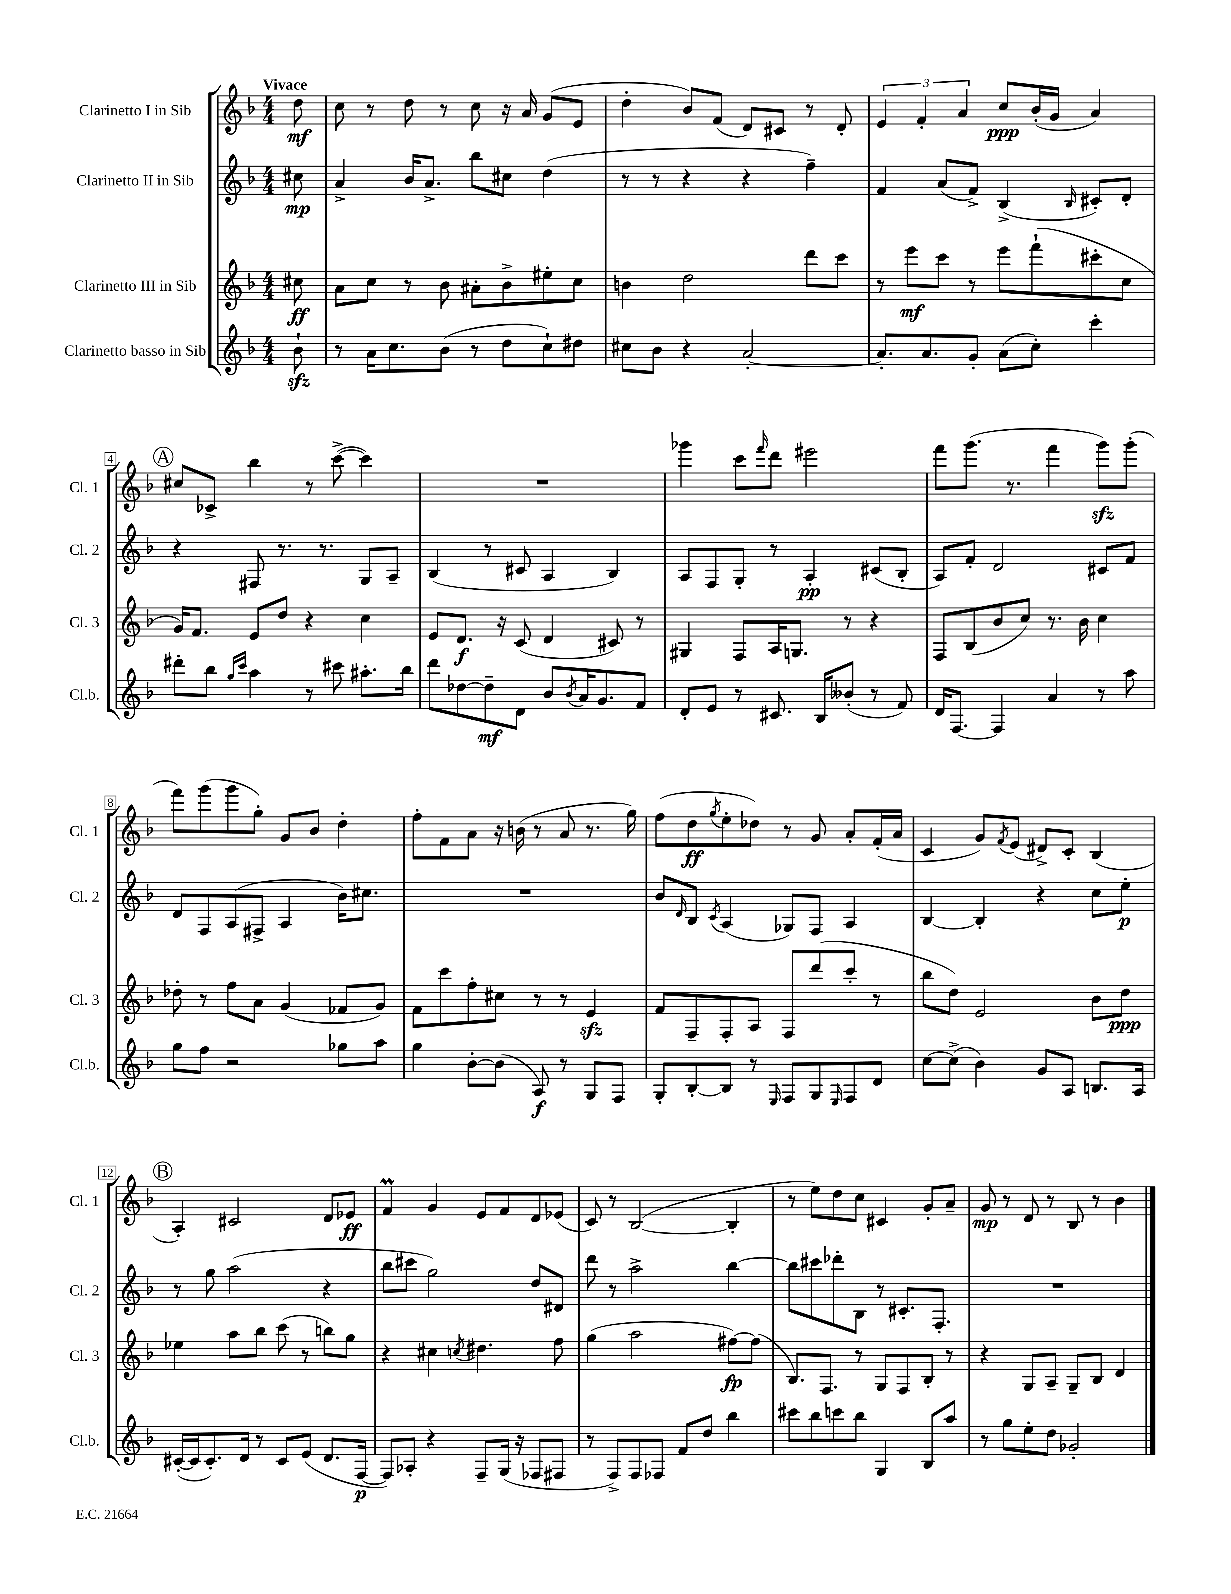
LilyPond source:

<<
\new StaffGroup <<
\new Staff = "s0" \with { instrumentName = "Clarinetto I in Sib" shortInstrumentName = "Cl. 1" } {
    \clef treble \key f \major \numericTimeSignature \time 4/4 \partial 8 \tempo "Vivace"
    d''8\mf |
    c''8 r8 d''8 r8 c''8 r16 a'16 g'8( e'8 |
    d''4-. bes'8) f'8( d'8) cis'8 r8 d'8-. |
    \tuplet 3/2 { e'4 f'4-. a'4 } c''8\ppp bes'16-.( g'16 a'4) |
    \mark \markup { \circle "A" } cis''8 ces'8-> bes''4 r8 c'''8~->( c'''4) |
    R1 |
    ges'''4 c'''8 \grace { f'''16 } d'''8 eis'''2 |
    f'''8 g'''8.( r8. f'''4 g'''8\sfz) g'''8-.( |
    f'''8) g'''8( g'''8 g''8-.) g'8 bes'8 d''4-. |
    f''8-. f'8 a'8 r16 b'16( r8 a'8 r8. g''16) |
    f''8( d''8\ff \acciaccatura { g''8 } e''8-. des''8) r8 g'8 a'8-. f'16-.( a'16 |
    c'4 g'8) \acciaccatura { f'8 } e'8( dis'8->) c'8-. bes4( |
    \mark \markup { \circle "B" } a4-.) cis'2 d'8 ees'8\ff |
    f'4\prall g'4 e'8 f'8 d'8 ees'8( |
    c'8) r8 bes2~( bes4-. |
    r8 e''8) d''8 c''8 cis'4 g'8-. a'8-- |
    g'8\mp r8 d'8 r8 bes8 r8 bes'4 \bar "|." |
}
\new Staff = "s1" \with { instrumentName = "Clarinetto II in Sib" shortInstrumentName = "Cl. 2" } {
    \clef treble \key f \major \numericTimeSignature \time 4/4 \partial 8
    cis''8\mp |
    a'4-> bes'16 a'8.-> bes''8 cis''8 d''4( |
    r8 r8 r4 r4 f''4--) |
    f'4 a'8( f'8->) bes4->( \grace { bes16 } cis'8-.) d'8-. |
    \mark \markup { \circle "A" } r4 fis8 r8. r8. g8 a8-- |
    bes4( r8 cis'8 a4 bes4) |
    a8 f8 g8-. r8 a4-.\pp cis'8( bes8-. |
    a8) f'8-. d'2 cis'8 f'8 |
    d'8 f8 a8( fis8-> a4 bes'16) cis''8. |
    R1 |
    bes'8 \grace { d'16 } bes8 \acciaccatura { c'8 } a4( ges8) f8 a4 |
    bes4~ bes4-. r4 c''8 e''8-.\p |
    \mark \markup { \circle "B" } r8 g''8 a''2( r4 |
    bes''8 cis'''8 g''2) d''8 dis'8 |
    d'''8 r8 a''2-> bes''4~ |
    bes''8 cis'''8 des'''8-. bes8 r8 cis'8.-. f8.-. |
    R1 \bar "|." |
}
\new Staff = "s2" \with { instrumentName = "Clarinetto III in Sib" shortInstrumentName = "Cl. 3" } {
    \clef treble \key f \major \numericTimeSignature \time 4/4 \partial 8
    cis''8\ff |
    a'8 c''8 r8 bes'8 ais'8-. bes'8-> eis''8-. c''8 |
    b'4 d''2 d'''8 c'''8 |
    r8 e'''8\mf c'''8 r8 e'''8 f'''8-!( cis'''8-. c''8 |
    \mark \markup { \circle "A" } g'16) f'8. e'8 d''8 r4 c''4 |
    e'8 d'8.\f r16 c'8( d'4 cis'8) r8 |
    gis4 f8 a16 g8. r8 r4 |
    f8 bes8( bes'8 c''8) r8. bes'16 c''4 |
    des''8-. r8 f''8 a'8 g'4( fes'8 g'8) |
    f'8 c'''8 f''8-. cis''8 r8 r8 e'4\sfz |
    f'8 f8-- f8-. a8 f8 d'''8( c'''8-. r8 |
    bes''8 d''8) e'2 bes'8 d''8\ppp |
    \mark \markup { \circle "B" } ees''4 a''8 bes''8 c'''8( r8 b''8) g''8 |
    r4 cis''4 \acciaccatura { c''8 } dis''4. f''8 |
    g''4( a''2 fis''8~\fp) fis''8( |
    bes8.) f8. r8 g8 f8 bes8-. r8 |
    r4 g8 a8-- g8-- bes8 d'4 \bar "|." |
}
\new Staff = "s3" \with { instrumentName = "Clarinetto basso in Sib" shortInstrumentName = "Cl.b." } {
    \clef treble \key f \major \numericTimeSignature \time 4/4 \partial 8
    bes'8-!\sfz |
    r8 a'16 c''8. bes'8( r8 d''8 c''8-!) dis''8 |
    cis''8 bes'8 r4 a'2~-. |
    a'8.-. a'8. g'8-. a'8( c''8-.) c'''4-. |
    \mark \markup { \circle "A" } dis'''8-. bes''8 \grace { g''16 c'''16 } a''4 r8 cis'''8 ais''8.-. bes''16 |
    d'''8 des''8~ des''8--\mf d'8 bes'8 \acciaccatura { bes'8 } a'16 g'8. f'8 |
    d'8-. e'8 r8 cis'8. bes16 beses'8-.( r8 f'8) |
    d'16 f8.~ f4 a'4 r8 a''8 |
    g''8 f''8 r2 ges''8 a''8 |
    g''4 bes'8~-. bes'8( a8\f) r8 g8 f8 |
    g8-. bes8~-. bes8 r8 \grace { e16 } f8 g8 \grace { e16 } f8 d'8 |
    c''8~ c''8->( bes'4) g'8 a8 b8. a16 |
    \mark \markup { \circle "B" } cis'16~-.( cis'16 cis'8.-.) d'16 r8 cis'8 e'8( d'8. f16~\p |
    f8) aes8-. r4 f8-- g16( r16 fes8 fis8 |
    r8 f8->) f8 fes8 f'8 d''8 bes''4 |
    cis'''8 bes''8 c'''8 bes''8 g4 bes8 a''8 |
    r8 g''8 e''8-. d''8 ges'2-. \bar "|." |
}
>>
>>
\layout { \context { \Score \override BarNumber.stencil = #(make-stencil-boxer 0.1 0.3 ly:text-interface::print) } }
